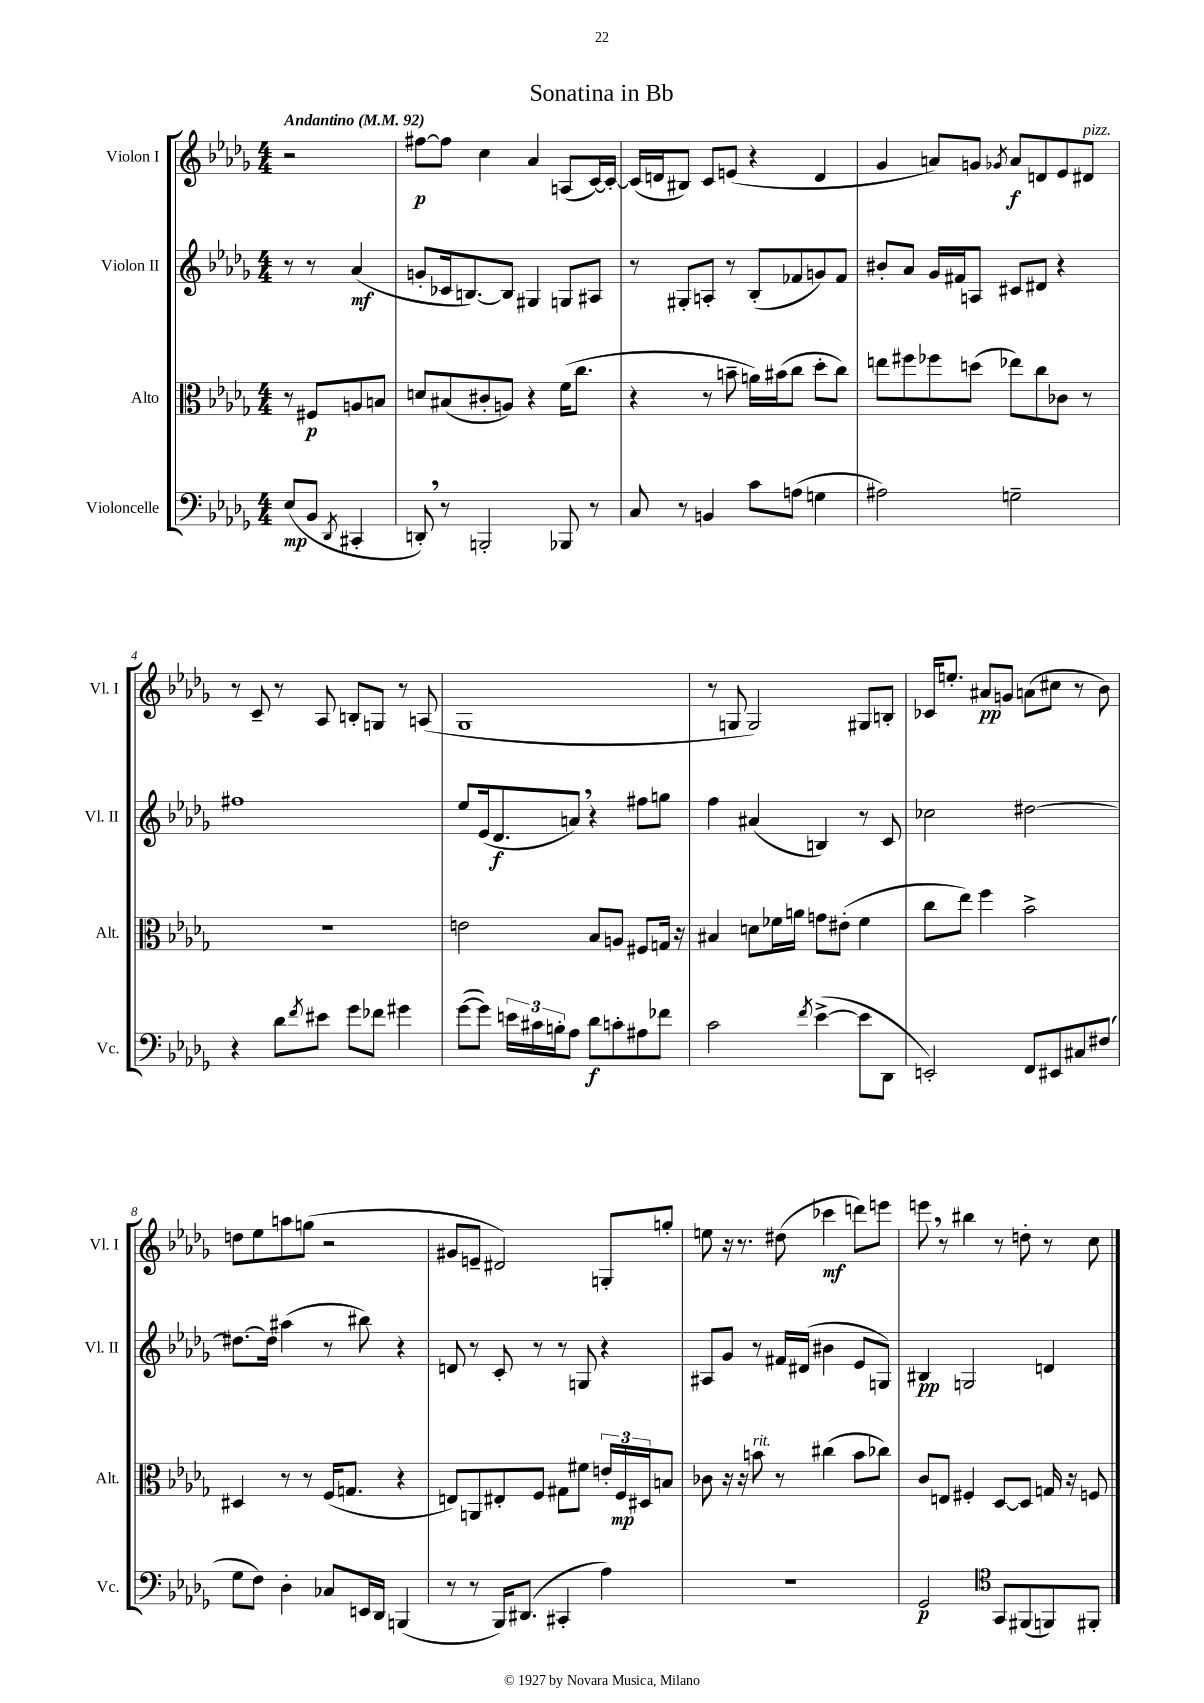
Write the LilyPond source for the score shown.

\header { title = "Sonatina in Bb" }
<<
\new StaffGroup <<
\new Staff = "s0" \with { instrumentName = "Violon I" shortInstrumentName = "Vl. I" } {
    \clef treble \key des \major \numericTimeSignature \time 4/4 \partial 2 \tempo "Andantino" 4 = 92
    r2 |
    fis''8~\p fis''8 c''4 aes'4 a8( c'16~) c'16~-. |
    c'16( d'16 bis8) c'8 e'8( r4 d'4 |
    ges'4 a'8) g'8 \acciaccatura { ges'8 } a'8\f d'8 ees'8 dis'8^\markup { \italic "pizz." } |
    r8 c'8-- r8 aes8 b8-. g8 r8 a8( |
    ges1 |
    r8 g8 g2) gis8 b8-. |
    ces'16 e''8.-. ais'8\pp g'8 a'8( cis''8 r8 bes'8) |
    d''8 ees''8 a''8 g''8( r2 |
    gis'8 e'8-- dis'2) g8-. g''8-. |
    e''8 r16 r8. dis''8( ces'''4\mf d'''8) e'''8 |
    e'''8 \breathe r8 bis''4 r8 d''8-. r8 c''8 \bar "|." |
}
\new Staff = "s1" \with { instrumentName = "Violon II" shortInstrumentName = "Vl. II" } {
    \clef treble \key des \major \numericTimeSignature \time 4/4 \partial 2
    r8 r8 aes'4\mf( |
    g'8-. ces'16 b8.~) b8 gis4 g8 ais8 |
    r8 gis8-. a8-. r8 bes8-.( fes'8 g'8) fes'8 |
    bis'8-. aes'8 ges'16 fis'16 a8 cis'8 dis'8 r4 |
    fis''1 |
    ees''8 ees'16( des'8.\f a'8) \breathe r4 fis''8 g''8 |
    f''4 ais'4( b4) r8 c'8 |
    ces''2 dis''2~ |
    dis''8.~ dis''16 ais''4( r8 bis''8) r4 |
    d'8 r8 c'8-. r8 r8 g8 r4 |
    ais8 ges'8 r8 fis'16 dis'16( bis'4 ees'8 g8) |
    bis4\pp g2 d'4 \bar "|." |
}
\new Staff = "s2" \with { instrumentName = "Alto" shortInstrumentName = "Alt." } {
    \clef alto \key des \major \numericTimeSignature \time 4/4 \partial 2
    r8 fis8\p a8 b8 |
    d'8 bis8( cis'8-. a8) r4 f'16( c''8. |
    r4 r8 b'8-- a'16) bis'16( c''8 des''8-. c''8) |
    e''8 fis''8 fes''8 d''8( ees''8) c''8 ces'8 r8 |
    R1 |
    e'2 bes8 a8 fis8 g16 r16 |
    bis4 d'8 fes'16 a'16 g'8 eis'8-.( fes'4 |
    c''8 ees''8) f''4 bes'2-> |
    dis4 r8 r8 f16( g8. r4 |
    e8) a,8 eis8-. f8 gis8 fis'8 \tuplet 3/2 { e'16-. f16\mp dis16 } b8 |
    ces'8 r16 r16 b'8^\markup { \italic "rit." } r8 cis''4( b'8 ces''8) |
    c'8 e8 fis4-. des8~ des8 g16 r16 f8 \bar "|." |
}
\new Staff = "s3" \with { instrumentName = "Violoncelle" shortInstrumentName = "Vc." } {
    \clef bass \key des \major \numericTimeSignature \time 4/4 \partial 2
    ees8\mp( bes,8 \acciaccatura { des,8 } cis,4-. |
    d,8-.) \breathe r8 b,,2-. bes,,8 r8 |
    c8 r8 b,4 c'8 a8( g4 |
    ais2) g2-- |
    r4 des'8 \acciaccatura { f'8 } eis'8 ges'8 fes'8 gis'4 |
    ges'8~( ges'8) \tuplet 3/2 { e'16 cis'16 b16-. } aes8 des'8\f c'8-. ais8 fes'8 |
    c'2 \acciaccatura { f'8 } ees'4~->( ees'8 des,8 |
    e,2-.) f,8 eis,8 cis8 fis8( |
    ges8 f8) des4-. ces8 e,16 des,16 b,,4( |
    r8 r8 bes,,16) dis,8.( cis,4-. aes4) |
    R1 |
    ges,2\p \clef tenor ges,8 fis,8( f,8) fis,8-. \bar "|." |
}
>>
>>
